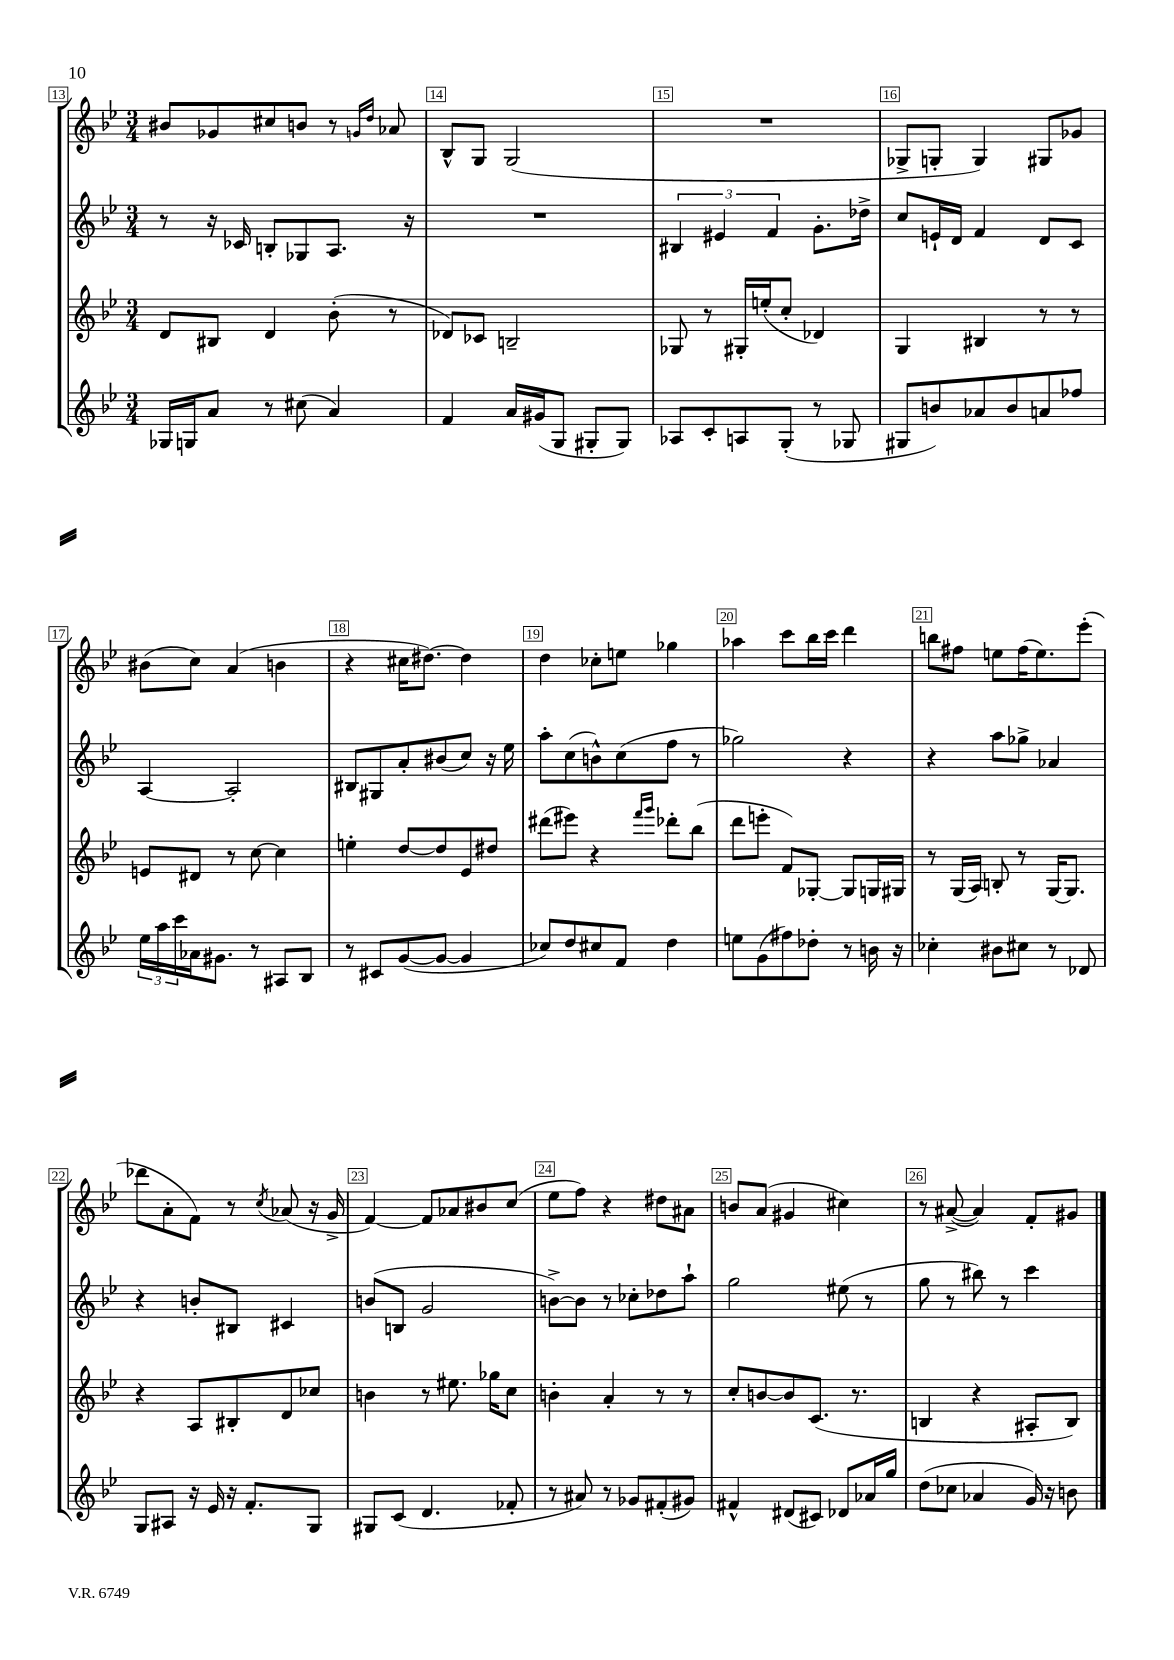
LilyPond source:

<<
\new StaffGroup <<
\new Staff = "s0" {
    \clef treble \key bes \major \numericTimeSignature \time 3/4
    bis'8 ges'8 cis''8 b'8 r8 \grace { g'16 d''16 } aes'8 |
    bes8-^ g8 g2( |
    R2. |
    ges8-> g8-. g4) gis8 ges'8 |
    bis'8( c''8) a'4( b'4 |
    r4 cis''16 dis''8.~) dis''4 |
    d''4 ces''8-. e''8 ges''4 |
    aes''4 c'''8 bes''16 c'''16 d'''4 |
    b''8 fis''8 e''8 fis''16( e''8.) ees'''8-.( |
    des'''8 a'8-. f'8) r8 \acciaccatura { c''8 } aes'8( r16 g'16-> |
    f'4~) f'8 aes'8 bis'8 c''8( |
    ees''8 f''8) r4 dis''8 ais'8 |
    b'8 a'8( gis'4 cis''4) |
    r8 ais'8~->( ais'4) f'8-. gis'8 \bar "|." |
}
\new Staff = "s1" {
    \clef treble \key bes \major \numericTimeSignature \time 3/4
    r8 r16 ces'16 b8-. ges8 a8. r16 |
    R2. |
    \tuplet 3/2 { bis4 eis'4 f'4 } g'8.-. des''16-> |
    c''8 e'16-! d'16 f'4 d'8 c'8 |
    a4~ a2-. |
    bis8 gis8 a'8-. bis'8( c''8) r16 ees''16 |
    a''8-. c''8( b'8-^) c''8( f''8 r8 |
    ges''2) r4 |
    r4 a''8 ges''8-> aes'4 |
    r4 b'8-. bis8 cis'4 |
    b'8( b8 g'2 |
    b'8~->) b'8 r8 ces''8-. des''8 a''8-! |
    g''2 eis''8( r8 |
    g''8 r8 bis''8) r8 c'''4 \bar "|." |
}
\new Staff = "s2" {
    \clef treble \key bes \major \numericTimeSignature \time 3/4
    d'8 bis8 d'4 bes'8-.( r8 |
    des'8) ces'8 b2-- |
    ges8 r8 gis16-. e''16-.( c''8-. des'4) |
    g4 bis4 r8 r8 |
    e'8 dis'8 r8 c''8~ c''4 |
    e''4-. d''8~ d''8 ees'8 dis''8 |
    dis'''8( eis'''8) r4 \grace { f'''16 g'''16 } des'''8-. bes''8( |
    d'''8 e'''8-. f'8) ges8~-. ges8 g16 gis16 |
    r8 g16( a16) b8-. r8 g16~ g8. |
    r4 a8 bis8-. d'8 ces''8 |
    b'4 r8 eis''8. ges''16 c''8 |
    b'4-. a'4-. r8 r8 |
    c''8-. b'8~ b'8 c'8.( r8. |
    b4 r4 ais8-. b8) \bar "|." |
}
\new Staff = "s3" {
    \clef treble \key bes \major \numericTimeSignature \time 3/4
    ges16 g16 a'8 r8 cis''8( a'4) |
    f'4 a'16 gis'16( g8 gis8-. gis8) |
    aes8 c'8-. a8 g8-.( r8 ges8 |
    gis8 b'8) aes'8 b'8 a'8 fes''8 |
    \tuplet 3/2 { ees''16 a''16 c'''16 } aes'16 gis'8. r8 ais8 bes8 |
    r8 cis'8 g'8~( g'8~ g'4 |
    ces''8) d''8 cis''8 f'8 d''4 |
    e''8 g'8( fis''8) des''8-. r8 b'16 r16 |
    ces''4-. bis'8 cis''8 r8 des'8 |
    g8 ais8 r16 ees'16 r16 f'8.-. g8 |
    gis8 c'8( d'4. fes'8-. |
    r8 ais'8) r8 ges'8 fis'8-.( gis'8) |
    fis'4-^ dis'8( cis'8) des'8 aes'16 g''16 |
    d''8( ces''8 aes'4 g'16) r16 b'8 \bar "|." |
}
>>
>>
\layout { \context { \Score currentBarNumber = #13 \override BarNumber.break-visibility = ##(#f #t #t) barNumberVisibility = #all-bar-numbers-visible \override BarNumber.stencil = #(make-stencil-boxer 0.1 0.3 ly:text-interface::print) } }
